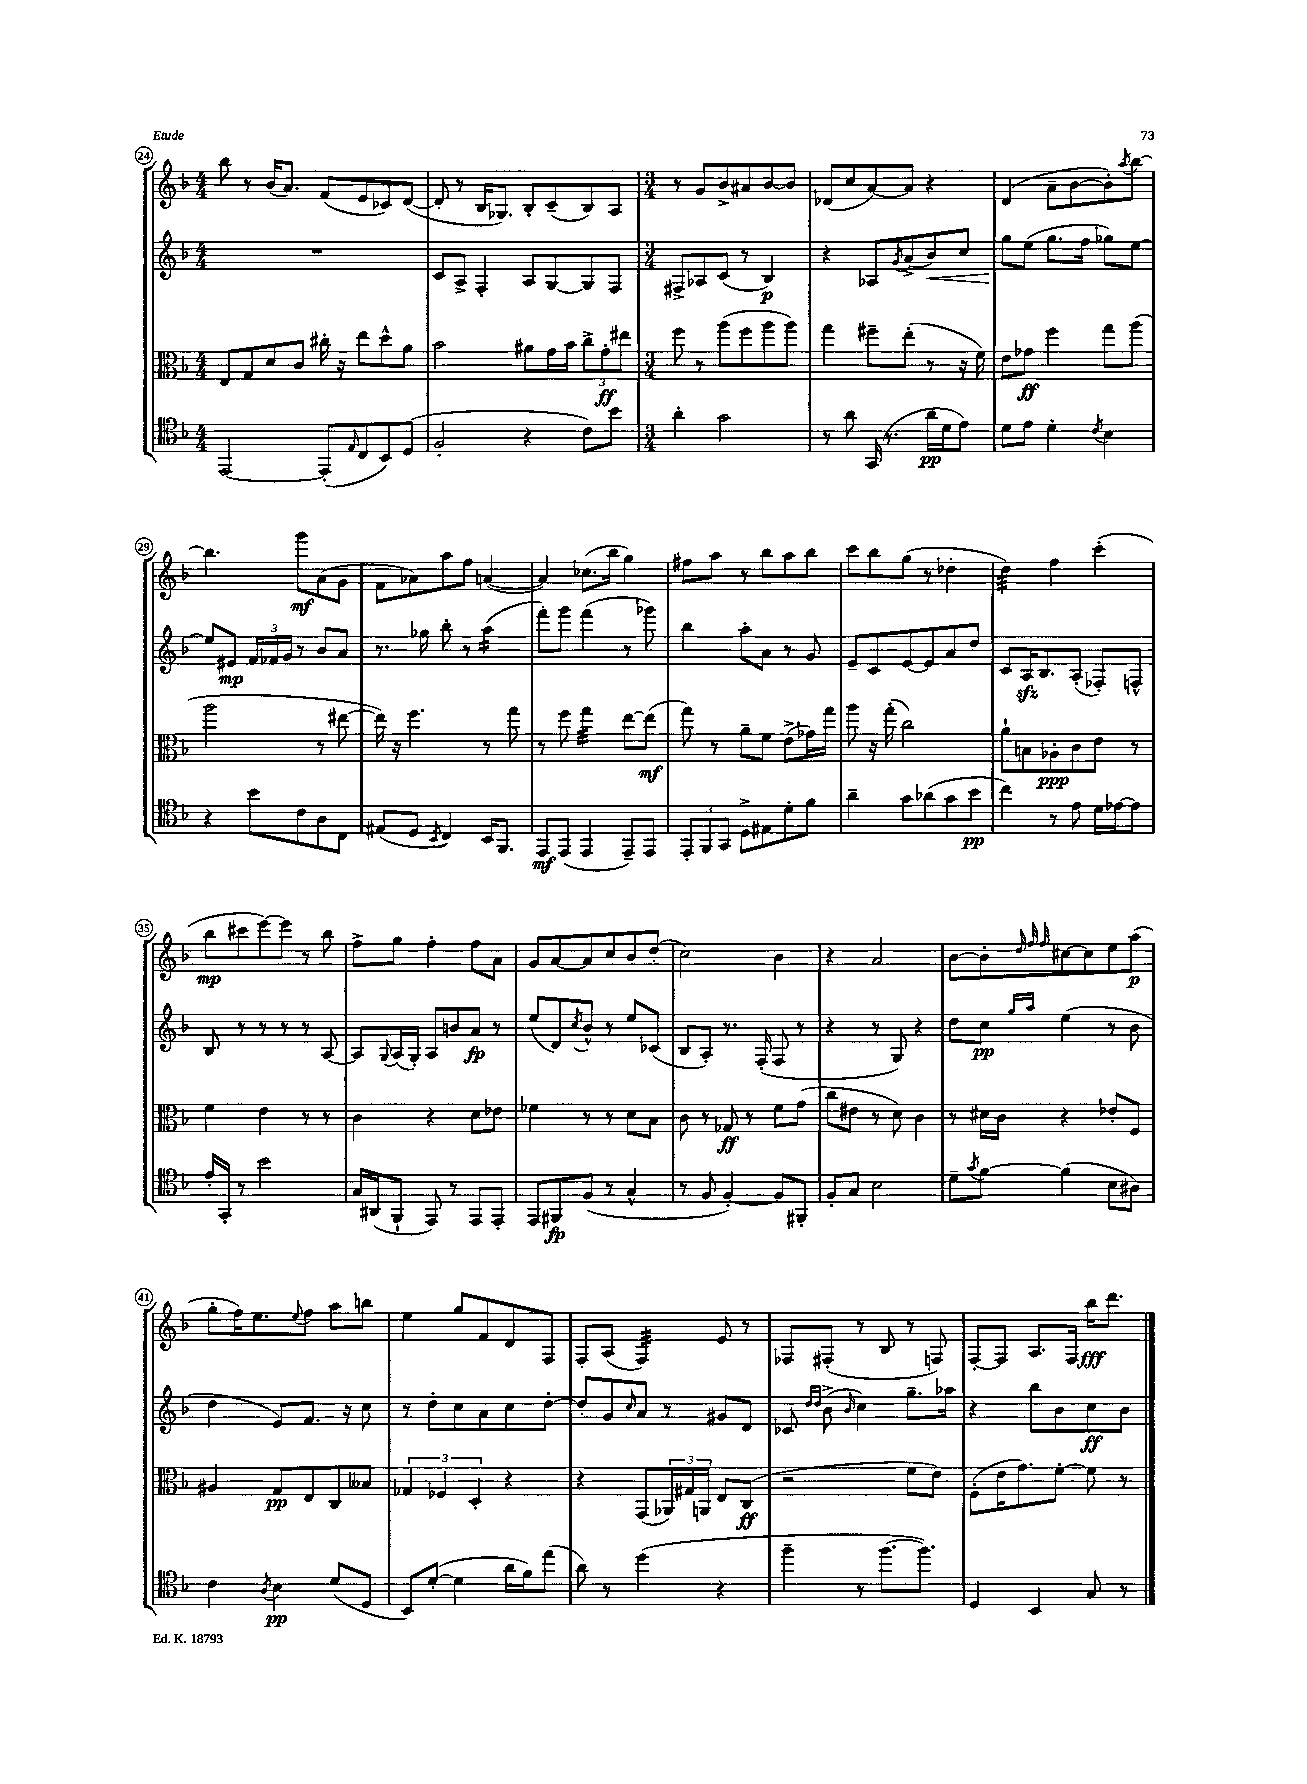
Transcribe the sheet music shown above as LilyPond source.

<<
\new StaffGroup <<
\new Staff = "s0" {
    \clef treble \key f \major \numericTimeSignature \time 4/4
    bes''8 r8 bes'16( a'8.) f'8( e'8 ces'8) d'8~( |
    d'8-. r8 bes16 ges8.) bes8-. c'8--( bes8) a8 |
    \numericTimeSignature \time 3/4 r8 g'8 bes'8-> ais'8 bes'8~ bes'8 |
    des'8( c''8 a'8~) a'8 r4 |
    d'4( a'8-- bes'8~ bes'8-.) \acciaccatura { a''8 } bes''8~ |
    bes''4. g'''8\mf a'8( g'8 |
    f'8 aes'8) a''8 f''8 a'4~( |
    a'4) ces''8.( bes''16 g''4) |
    fis''8 a''8 r8 bes''8 a''8 bes''8 |
    c'''8 bes''8 g''8( r8 des''4-. |
    d''4:32) f''4 c'''4-.( |
    bes''8\mp cis'''8 e'''8~) e'''8 r8 bes''8 |
    f''8-> g''8 f''4-. f''8 a'8 |
    g'8 a'8~ a'8 c''8 bes'8 d''8-.( |
    c''2) bes'4 |
    r4 a'2 |
    bes'8~ bes'8-. \grace { d''32 f''32 f''32 } cis''8~ cis''8 e''8 a''8\p( |
    g''8-. f''16) e''8. \appoggiatura { e''8 } f''8 a''8 b''8 |
    e''4 g''8 f'8 d'8 f8 |
    f8-. a8( f4:32) e'8 r8 |
    fes8 fis8-.( r8 bes8 r8 f8) |
    f8~-. f8 a8. f16 bes''16\fff d'''8. \bar "|." |
}
\new Staff = "s1" {
    \clef treble \key f \major \numericTimeSignature \time 4/4
    R1 |
    c'8 a8-> f4-. a8 g8~ g8 f8 |
    \numericTimeSignature \time 3/4 fis8-> aes8 c'8( r8 bes4\p) |
    r4 aes8 \acciaccatura { g'8 } a'8->( bes'8\<) c''8 |
    g''8\! e''8( g''8. f''16 ges''8) e''8~ |
    e''8 eis'8\mp \tuplet 3/2 { f'16 fes'16 g'16 } r8 bes'8 a'8 |
    r8. ges''16 bes''8-. r8 a''4:16( |
    f'''8-.) g'''8 f'''4( r8 ges'''8) |
    bes''4 a''8-. a'8 r8 g'8 |
    e'8-- c'8 e'8~ e'8 a'8 d''8 |
    c'8 a16\sfz bes8. a8-.( fes8-.) f8-^ |
    bes8 r8 r8 r8 r8 a8~ |
    a8 \appoggiatura { g8 } a16( g16-.) a8 b'8 a'8\fp r8 |
    e''8( d'8) \acciaccatura { c''8 } bes'8-^ r8 e''8 ces'8( |
    bes8 a8-.) r8. f16-.( f8 r8 |
    r4 r8 g8) r4 |
    d''8 c''8\pp \grace { g''16 a''16 } e''4( r8 bes'8 |
    d''4 e'8) f'8. r16 c''8 |
    r8 d''8-. c''8 a'8 c''8 d''8~-. |
    d''8-. g'8 \grace { c''16 } a'8 r8 gis'8 d'8 |
    ces'8 \grace { d''16 d''16 } bes'8->( \grace { bes'16 } c''4) g''8.-- aes''16 |
    r4 bes''8 bes'8 c''8\ff bes'8 \bar "|." |
}
\new Staff = "s2" {
    \clef alto \key f \major \numericTimeSignature \time 4/4
    e8 g8 d'8 c'8 cis''16-. r16 e''8 d''8-^ a'8 |
    bes'2 ais'8 g'16 bes'16 \tuplet 3/2 { c''8-> g'8-.\ff eis''8 } |
    \numericTimeSignature \time 3/4 f''8 r8 a''8( f''8 a''8 a''8) |
    g''4 fis''8-- e''8-.( r8 r16 f'16) |
    e'8 ges'8\ff f''4 g''8 a''8( |
    a''2 r8 eis''8~ |
    eis''16) r16 f''4. r8 g''8 |
    r8 f''8 g''4:32 e''8~ e''8\mf( |
    g''8) r8 a'8-- f'8 e'8->( ges'16) g''16 |
    a''8 r16 g''16-.( c''2) |
    a'8-! b8 aes8-.\ppp c'8 e'8 r8 |
    f'4 e'4 r8 r8 |
    c'4 r4 d'8 ees'8 |
    fes'4 r8 r8 d'8 bes8 |
    c'8 r8 ges8\ff r8 f'8 g'8( |
    c''8 eis'8 r8 d'8) c'4 |
    r8 dis'16 c'16 r4 ees'8-. f8 |
    ais4 g8\pp e8 c8 beses8 |
    \tuplet 3/2 { ges4 fes4 d4-. } r4 |
    r4 g,8( \tuplet 3/2 { aes,16) gis16 a,16 } e8 c8\ff( |
    r2 f'8 e'8) |
    f8-.( e'16 g'8.) f'8~-. f'8 r8 \bar "|." |
}
\new Staff = "s3" {
    \clef tenor \key f \major \numericTimeSignature \time 4/4
    e,2~ e,8-.( \grace { e16 } c8 bes,8) d8( |
    f2-. r4 c'8) bes'8 |
    \numericTimeSignature \time 3/4 a'4-. g'2 |
    r8 a'8 g,16( r8. a'16\pp d'16 e'8) |
    d'8 e'8 d'4-. \acciaccatura { c'8 } bes4 |
    r4 bes'8 c'8 a8 c8 |
    eis8( d8 \acciaccatura { bes,8 } c4) bes,16 f,8. |
    e,8\mf e,8( e,4 e,8--) e,8 |
    \tuplet 3/2 { e,8-. f,8 g,8 } d8-> eis8 d'8-. f'8 |
    a'4-- g'8 aes'8( g'8 bes'8\pp |
    c''4) r8 e'8 d'16 ees'16~ ees'8 |
    e'16-. g,16-. r8 bes'2 |
    g16 ais,16( f,8-! e,8) r8 e,8 e,8-. |
    e,8 fis,8\fp f8( r8 g4-^ |
    r8 f8 f4~-.) f8 fis,8-. |
    f8-. g8 bes2 |
    d'8-- \acciaccatura { g'8 } f'8~ f'4( bes8 ais8) |
    c'4 \acciaccatura { a8 } bes4\pp d'8( d8 |
    bes,8) d'8~-.( d'4 a'16 f'16) e''8( |
    a'8) r8 d''4( r4 |
    f''4-- r8 f''8.~ f''8.) |
    d4 bes,4 g8 r8 \bar "|." |
}
>>
>>
\layout { \context { \Score currentBarNumber = #24 \override BarNumber.stencil = #(make-stencil-circler 0.1 0.3 ly:text-interface::print) } }
